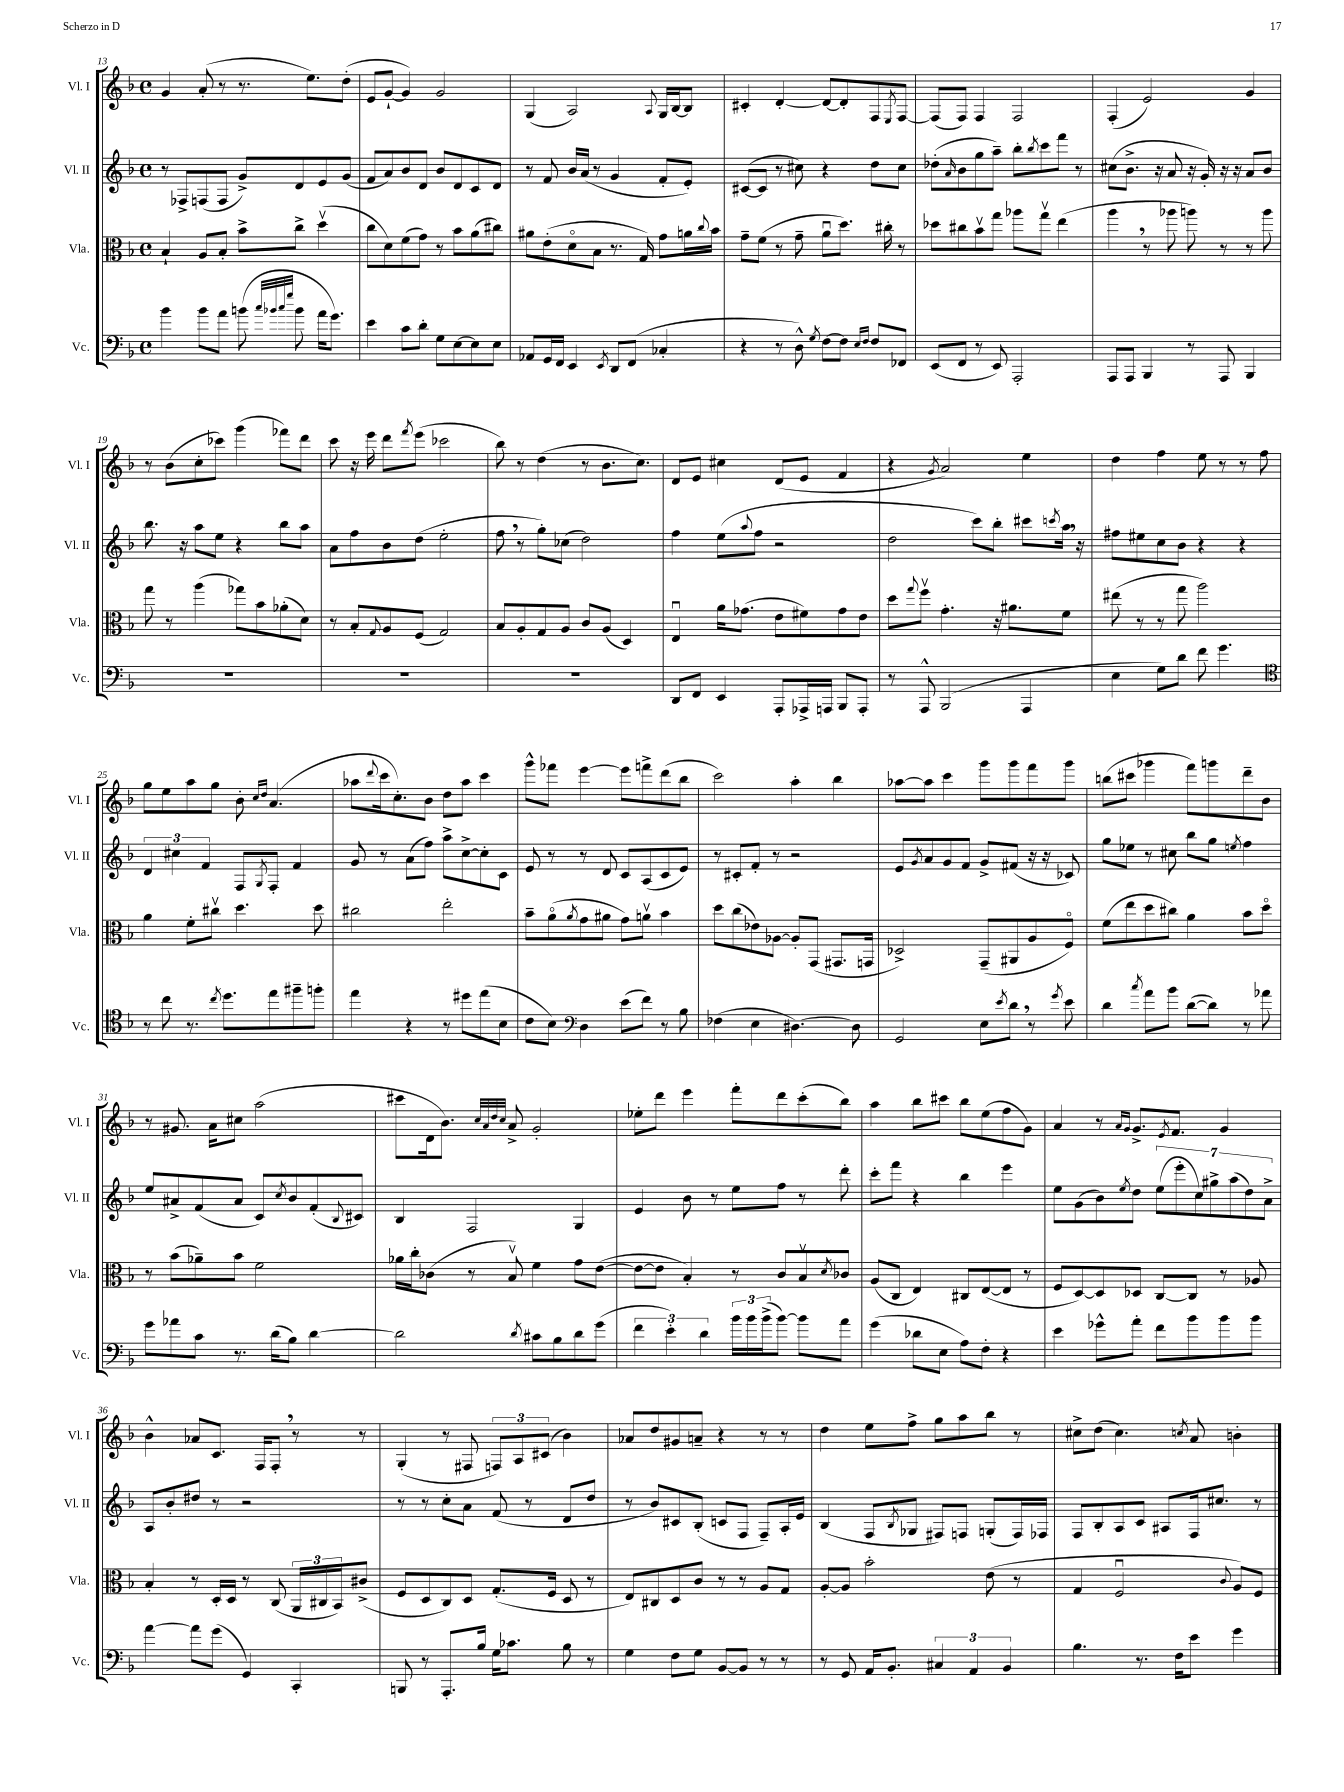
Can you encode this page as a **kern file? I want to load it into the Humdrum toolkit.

**kern	**kern	**kern	**kern
*staff4	*staff3	*staff2	*staff1
*clefF4	*clefC3	*clefG2	*clefG2
*k[b-]	*k[b-]	*k[b-]	*k[b-]
*M4/4	*M4/4	*M4/4	*M4/4
*met(c)	*met(c)	*met(c)	*met(c)
4b-	4B-`	8r	4g
.	.	8F-^	.
8b-	8A	(8F	(8a'
8a	8B-'	8F	8r
(8b	8b-^	8g^)	8.r
32qqcc	.	.	.
32qqb-	.	.	.
32qqcc	.	.	.
32qqgg	.	.	.
8b-	8cc^	8d	.
.	.	.	8.ee)
16a	(4ddv	8e	.
8.g)	.	.	.
.	.	(8g	(8dd'
=	=	=	=
4e	8cc	8f	8e
.	8d)	8a)	[8g`
8c	(8f	8b-	4g])
8d'	8g)	8d	.
8G	8r	8b-	2g
[8E	8b-	8d	.
8E]	(8a	8c	.
8E	8cc#)	8d	.
=	=	=	=
8AA-	8a#	8r	(4G
16GG	(8e'	8f	.
16FF	.	.	.
4EE	8do	16b-	2A)
.	.	(16a	.
.	8B-	8r	.
8qEE	.	.	.
8DD	8.r	4g	.
(8FF	.	.	.
.	16G)	.	.
.	.	.	8qqA
4C-'	8g	8f'	16G
.	.	.	[16B-
.	16a	8e')	8B-]
.	8qqcc	.	.
.	16b-	.	.
=	=	=	=
4r	8g~	([8c#	4c#'
.	(8f	8c#]	.
8r	8r	8r	[4d'
8D^^)	8g~	8cc#)	.
8qG	.	.	.
[8F	8au	4r	8d_
8F]	8.dd)	.	8d']
16qqE	.	.	.
16qqF	.	.	.
8F	.	8dd	8F
.	16cc#'	.	.
.	.	.	8qE
8FF-	8r	8cc#	[8F
=	=	=	=
(8EE	8dd-	(8dd-'	(8F]
.	.	16qqa	.
8FF	8cc#	8b-	8F)
8r	8b-v	8gg	4F
8EE)	8gg	8aa~)	.
2AAA'	8aa-	8bb-'	2F
.	.	8qbb-	.
.	8ggv	8ccc	.
.	(4ee	8fff	.
.	.	8r	.
=	=	=	=
8AAA	4aa	(8cc#	(4F'
8AAA	.	8.b-^	.
4BBB-	8r	.	2e)
.	.	16r	.
.	8aa-	8a	.
8r	8aa)	16r	.
.	.	16g')	.
8AAA	8r	16r	.
.	.	16r	.
4BBB-	8r	8a	4g
.	8aa	8b-	.
=	=	=	=
1r	8gg	8.bb-	8r
.	8r	.	(8b-
.	.	16r	.
.	(4aa	8aa	8cc'
.	.	8ee	8ccc-)
.	8gg-)	4r	(4ggg
.	8b-	.	.
.	(8a-'	8bb-	8fff-)
.	8d)	8aa	8ddd
=	=	=	=
1r	8r	8a	8ccc
.	8B-'	8ff	16r
.	.	.	16eee
.	8qqG	.	.
.	8A	8b-	8ddd
.	.	.	8qfff
.	(8F	(8dd	(8eee
.	2G)	2ee'	2ccc-
=	=	=	=
1r	8B-	8ff	8bb-)
.	8A'	8r	8r
.	8G	8gg')	(4dd
.	8A	(8cc-	.
.	8c	2dd)	8r
.	(8A	.	8.b-
.	4D)	.	.
.	.	.	8.cc)
=	=	=	=
8DD	4Eu	4ff	8d
8FF	.	.	8e
4EE	16a	(8ee	4cc#
.	(8.g-	.	.
.	.	8qqaa	.
.	.	8ff	.
8AAA'	8e	2r	(8d
16AAA-^	8f#)	.	8e
16AAA	.	.	.
8BBB-	8g-	.	4f
8AAA'	8e	.	.
=	=	=	=
8r	8dd	2dd	4r
.	8qqgg	.	.
8AAA^^	8ffv	.	.
.	.	.	8qg
(2BBB-	4.g'	.	2a)
.	.	8ccc)	.
.	16r	8bb-'	.
.	8.a#	.	.
4AAA	.	8ccc#	4ee
.	.	8qccc	.
.	8f	16aa	.
.	.	16r	.
=	=	=	=
4E	(8ee#	8ff#	4dd
.	8r	8ee#	.
8G)	8r	8cc	4ff
8d	8gg	8b-	.
8f	2aa)	4r	8ee
4.g	.	.	8r
.	.	4r	8r
.	.	.	8ff
=	=	=	=
*clefC4	*	*	*
8r	4a	6d	8gg
8cc	.	.	8ee
.	.	6cc#	.
8.r	8f'	.	8aa
.	.	6f	.
.	8cc#v	.	8gg
8qcc	.	.	.
8.dd	.	.	.
.	4.dd	8F	8b-'
.	.	.	16qqcc
.	.	8qG	16qqdd
8ee	.	8F'	(4.a
8ff#~	.	4f	.
8ff'	8dd	.	.
=	=	=	=
4ee	2cc#	8g	8aa-
.	.	.	8qqddd
.	.	8r	16ccc
.	.	.	8.cc')
4r	.	(8a	.
.	.	8ff)	8b-
8r	2ee'	8aa^	8dd
8dd#	.	[8cc^	8aa-
(8ee	.	8cc']	4ccc
8B-	.	8c	.
=	=	=	=
8c	8b-~	8e	8ggg^^
8B-)	(8ao	8r	8fff-
*clefF4	*	*	*
.	8qa	.	.
4D	8g	8r	[4eee
.	8a#	8d	.
(8e	8g)	8c	8eee]
8f)	8av	(8A	8fff^
8r	4b-	8c	(8ddd
8B-	.	8e)	8bb-
=	=	=	=
(4F-	8dd	8r	2ccc)
.	(8cc	8c#'	.
4E	8e-)	8f'	.
.	[8A-	8r	.
[4.D#)	8A-']	2r	4aa'
.	(8GG	.	.
.	8.GG#	.	4bb-
8D#]	.	.	.
.	16GG	.	.
=	=	=	=
2GG	2D-^)	8e	[8aa-
.	.	8qg	.
.	.	8a	8aa-]
.	.	8g	4ccc
.	.	8f	.
8E	(8GG~	8g^	8ggg
8qe	.	.	.
8d	8AA#	(8f#	8ggg
8r	8A	16r	8fff
.	.	16r	.
8qg	.	.	.
8e	8Fo)	8c-)	8ggg
=	=	=	=
4d	(8f	8gg	(8bb
.	8ee	8ee-	8ccc#
8qcc	.	.	.
8a	8dd	8r	4ggg-
8b-	8cc#)	8cc#	.
([8d	4a	8bb-	8fff)
8d])	.	8gg	8ggg
.	.	8qee	.
8r	8b-	4ff	8ddd~
8a-	8ddo	.	8b-
=	=	=	=
8g	8r	8ee	8r
8a-	(8b-	8a#^	8.g#
8c	8a-~)	(8f	.
.	.	.	16a
8.r	8b-	8a#	8cc#
.	2f	8c)	(2aa
(16d	.	.	.
.	.	8qcc	.
8B-)	.	8b-	.
[4d	.	(8f'	.
.	.	8qqB-	.
.	.	8c#)	.
=	=	=	=
2d]	16a-	4B-	8ccc#
.	16cc'	.	.
.	(8c-	.	16d
.	.	.	8.b-)
.	8r	2F	.
.	.	.	32qqcc
.	.	.	32qqa
.	.	.	32qqdd
.	.	.	32qqcc
.	8B-v)	.	8a^
8qd	.	.	.
8c#	4f	.	2g'
8B-	.	.	.
8d	8g	4G	.
(8g	([8e	.	.
=	=	=	=
6f	8e_	4e	8ee-'
.	8e]	.	8ddd
6e')	.	.	.
.	4B-')	8b-	4eee
6d	.	.	.
.	.	8r	.
24b-	8r	8ee	8fff'
24b-	.	.	.
(24b-^	.	.	.
[8b-)	8c	8ff	8ddd
8b-]	8B-v	8r	(8ccc'
.	8qd	.	.
8a	8c-	8ddd'	8bb-)
=	=	=	=
(4g	(8A	8ccc'	4aa
.	8C	8fff	.
8d-	4E)	4r	8bb-
8E	.	.	8ccc#
8A)	8C#	4bb-	8bb-
8F'	([8E	.	(8ee
4r	8E]	4eee	8ff
.	8r	.	8g)
=	=	=	=
4e	8F	8ee	4a
.	[8D)	(8g	.
8g-^^	8D]	8b-)	8r
.	.	.	16qqa
.	.	8qee	16qqg
8a'	8D-	8dd	8.g^
8f	[8C	(14ee	.
.	.	.	8qe
.	.	.	8.f
.	.	14eee'	.
8b-	8C]	.	.
.	.	14cc)	.
.	.	14gg#^	.
8b-	8r	.	4g
.	.	(14aa	.
.	.	14dd)	.
8b-	8A-	.	.
.	.	14a^	.
=	=	=	=
[4a	4B-'	8A	4b-^^
.	.	8b-'	.
8a]	8r	8dd#	8a-
(8g	16D'	8r	8.c
.	16D	.	.
4GG)	8r	2r	.
.	.	.	16F
.	(8C	.	8F'
4CC'	24AA	.	8r
.	24C#	.	.
.	24BB-)	.	.
.	(8c#^	.	8r
=	=	=	=
8BBB	8F	8r	(4G'
8r	8D	8r	.
8.AAA'	8C)	8cc'	8r
.	8D	8a	8F#
16B-	.	.	.
16G	(8.G'	(8f	12F)
8.c-	.	.	.
.	.	.	12A
.	.	8r	.
.	.	.	(12c#
.	16F	.	.
8B-	8D	8d	4b-)
8r	8r	8dd	.
=	=	=	=
4G	8E)	8r	8a-
.	8C#	8b-)	8dd
8F	8D	8c#	8g#
8G	8c	(8B-'	8a~
[8BB-	8r	8c	4r
8BB-]	8r	8F	.
8r	8A	8F~)	8r
8r	8G	16A'	8r
.	.	16e	.
=	=	=	=
8r	[8A'	(4B-	4dd
8GG	8A]	.	.
16AA	2b-'	8F	8ee
8.BB-'	.	.	.
.	.	8qB-	.
.	.	8G-	8ff^
6C#	.	8F#)	8gg
.	.	8F	8aa
6AA	.	.	.
.	(8e	(8G'	8bb-
6BB-	.	.	.
.	8r	16F)	8r
.	.	16F-	.
=	=	=	=
4.B-	4G	8F	8cc#^
.	.	8B-'	(8dd
.	2Fu	8A	4.cc#)
8.r	.	8c	.
.	.	8A#	.
16F	.	.	.
.	.	.	8qcc
8e	.	16F	8a
.	.	8.cc#	.
.	8qqc	.	.
4g	8A)	.	4b'
.	8F	8r	.
==	==	==	==
*-	*-	*-	*-
